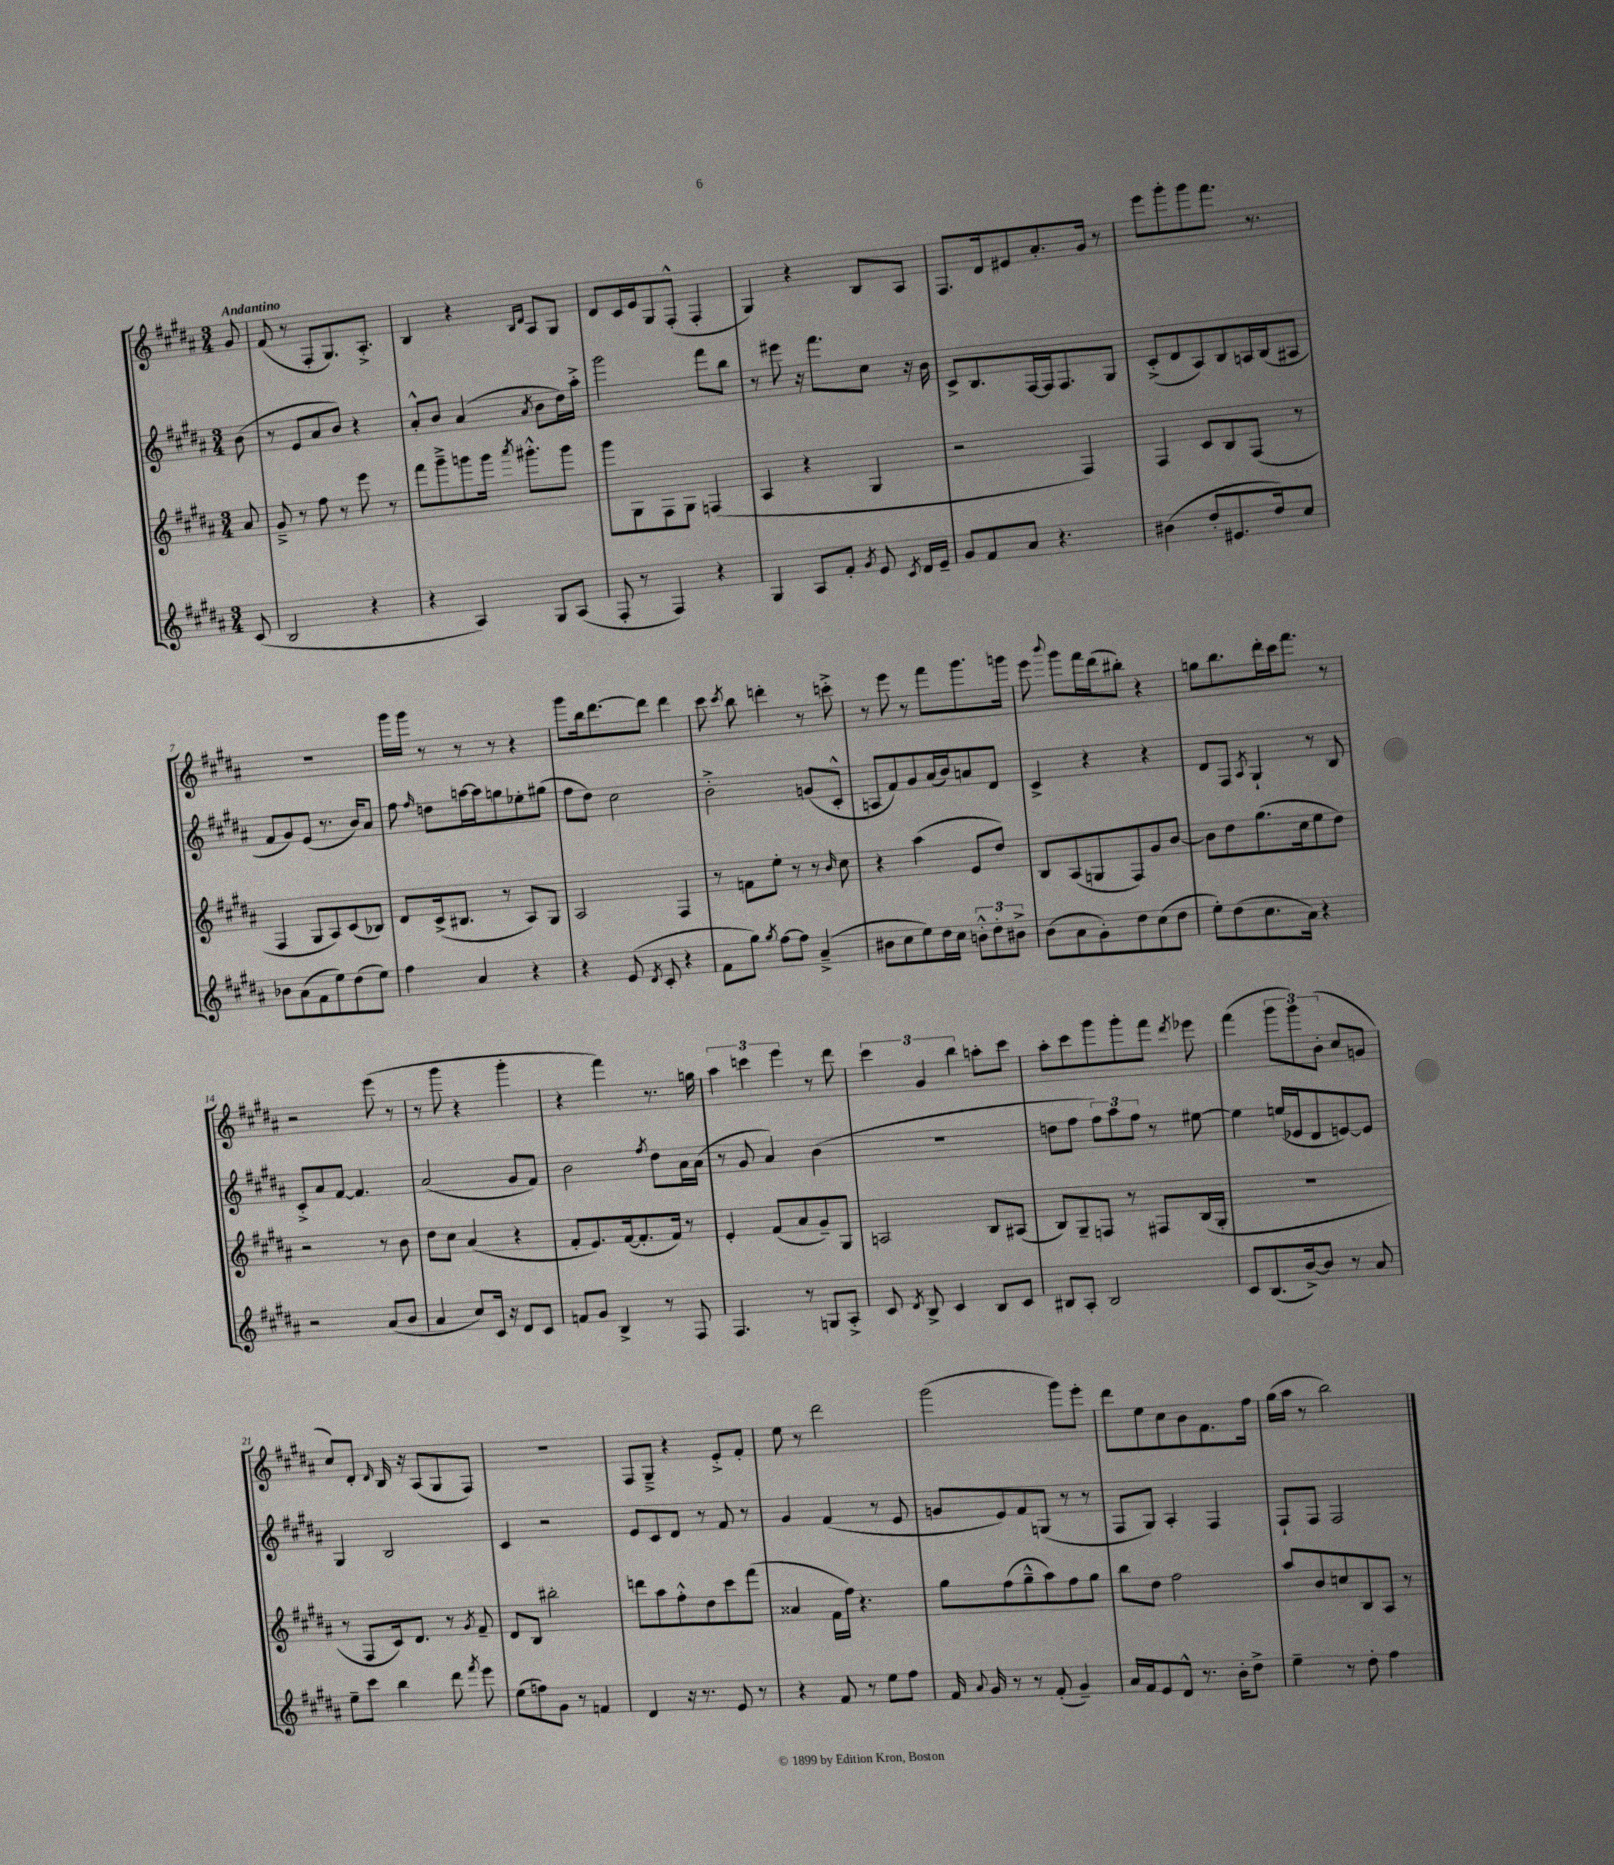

**kern	**kern	**kern	**kern
*part4	*part3	*part2	*part1
*staff4	*staff3	*staff2	*staff1
*clefG2	*clefG2	*clefG2	*clefG2
*k[f#c#g#d#a#]	*k[f#c#g#d#a#]	*k[f#c#g#d#a#]	*k[f#c#g#d#a#]
*M3/4	*M3/4	*M3/4	*M3/4
=	=	=	=
!	!	!	!LO:TX:a:B:t=Andantino
(8c#/	8a#/	(8b\	8g#/
=1	=1	=1	=1
2B/	8g#~^/	8r	(8f#/
.	8r	8e/L	8r
.	8ff#\	8a#/	8F#'/L
.	8r	8b/J)	8.G#/)
4r	8eee\	4r	.
.	.	.	8.A#'^/J
.	8r	.	.
=2	=2	=2	=2
4r	8fff#\L	8a#'^^/L	4B/
.	8ggg#~^\	8b/J	.
4A#/)	8gggn\	(4a#/	4r
.	16ggg\Jk	.	.
.	8qaaa#/	.	.
.	8.ggg#X'^^\L	.	.
.	.	.	16qqB/LL
.	.	8qa#/	16qqd#/JJ
8G#/L	.	8b\L	8A#/L
(8A#/J	8ggg#\J	16dd#\L)	8G#/J
.	.	16aa#'^\JJ	.
=3	=3	=3	=3
8F#'/	8ggg#\L	2ggg#\	8d#/L
8r	8G#\	.	16c#/L
.	.	.	16e/J
4F#/)	8F#\	.	8G#/
.	8G#\J	.	(8F#'^^/J
4r	(4Fn/	8fff#\L	4F#'/
.	.	8bb\J	.
=4	=4	=4	=4
4G#/	4A#/	8r	4G#/)
.	.	8eee#X\	.
8A#/L	4r	16r	4r
.	.	8.fff#\L	.
8f#'/J	.	.	.
8qg#/	.	.	.
8e/	4G#/	8cc#\J	8B/L
8qc#/	.	.	.
16d#/LL	.	16r	8A#/J
16e~/JJ	.	16b\	.
=5	=5	=5	=5
8g#/L	2r	8c#^/L	8.F#/L
8f#/	.	8.B/	.
.	.	.	16d#/k
8a#/J	.	.	8e#X/
.	.	[16F#/L	.
4.r	.	16F#/J]	8.a#'/
.	.	8.F#/	.
.	4F#/)	.	.
.	.	.	16g#/Jk
.	.	8G#/J	8r
=6	=6	=6	=6
(4b#X\	4F#/	(8c#'^/L	8eee\L
.	.	8d#/	8ggg#'\
8dd#'/L	8c#/L	8A#/)	8ggg#\
8.e#X/	8B/	8B/	8.fff#\J
.	(8F#/J	16An/L	.
16dd#/k)	.	(16B/J	8.r
8cc#/J	8r	8A#X/J	.
!!LO:LB:g=z
=7	=7	=7	=7
8b-X\L	4F#/	8f#/L	2.r
(8a#\	.	8g#/)	.
8f#\	8G#/L	(8e/J	.
8ee\)	8A#/)	8.r	.
(8dd#\	(8c#/	.	.
.	.	16b/KL)	.
8ee\J)	8B-X/J)	8a#/J	.
=8	=8	=8	=8
4ff#\	8d#/L	8ff#\	16ggg#\LL
.	.	.	16ggg#\JJ
.	.	16qqff#/	.
.	(16c#^/k	8ddn\L	8r
.	8.B#X/J	.	.
4a#/	.	[16aan\L	8r
.	.	16aa\J]	.
.	8r	8ggn\	8r
4r	8A#/L)	8ee-X'\	4r
.	8G#/J	(8gg#X\J	.
=9	=9	=9	=9
4r	2A#/	8ff#\L	8ggg#\L
.	.	8dd#\J)	16bb\k
.	.	.	[8.ddd#\
(8e/	.	2cc#\	.
8qd#/	.	.	.
8c#'/	.	.	8ddd#\J]
4r	4F#/	.	4ddd#\
=10	=10	=10	=10
8f#\L	8r	2b'^\	8ccc#\
.	.	.	8qccc#/
8gg#\J)	8fn\L	.	8bb\
8qgg#/	.	.	.
[8ff#\L	8ee'\J	.	4dddn'\
8ff#\J]	8r	.	.
(4a#~^/	8r	(8gn/L	8r
.	16qqb/	.	.
.	8cc#\	8c#'^^/J	8cccn'^\
=11	=11	=11	=11
8b#X\L	4r	8An/L	8r
8cc#\	.	8f#/)	8eee\
8ee\)	(4aa#\	8g#/	8r
16dd#\L	.	(16a#/L	8fff#\L
16cc#\JJ	.	16b/J)	.
12bn'^^\L	8e/L	8an/	8.ggg#\
12dd#'\	.	.	.
.	8dd#/J)	8d#/J	.
12b#X^\J	.	.	.
.	.	.	16gggn\Jk
=12	=12	=12	=12
(8b\L	8B/L	4c#^/	8eee\
.	.	.	8qqbbb/
8a#\	(8A#/	.	8ggg#\L
8g#'\)	8Gn/	4r	16fff#\L
.	.	.	(16ddd#\J
8dd#\	8F#/)	.	8bb#X'\J)
(8cc#\	8g#/	4r	4r
8dd#\J	[8b/J	.	.
=13	=13	=13	=13
8ee'\L)	8b\L]	8d#/L	8ggn\L
(8dd#\	8dd#\	8F#/J	8.bb\
.	.	8qA#/	.
8.cc#\	(8.gg#\	4G#`/	.
.	.	.	16ddd#'\L
.	.	.	16ccc#\J
16a#\Jk)	16cc#\k	.	8.fff#\J
4r	8ee\	8r	.
.	8dd#\J)	8B/	8r
!!LO:LB:g=z
=14	=14	=14	=14
2r	2r	8c#'^/L	2r
.	.	8a#/	.
.	.	[8f#/J	.
.	.	4.f#/]	.
(8a#/L	8r	.	(8eee\
8b/J	8b\	.	8r
=15	=15	=15	=15
4a#/	8dd#\L	(2a#/	8r
.	8cc#\J	.	8ggg#\
8cc#/L)	(4a#/	.	4r
16c#/Jk	.	.	.
16r	.	.	.
8d#/L	4r	8g#/L	4ggg#'\
8c#/J	.	8f#/J)	.
=16	=16	=16	=16
8fn/L	8f#'/L	2b\	4r
8g#/J	8.e/)	.	.
4B^/	.	.	4fff#\)
.	([16f#/k	.	.
.	8.f#'/]	.	.
.	.	8qff#/	.
8r	.	8dd#\L	8.r
.	16f#/Jk)	.	.
8F#/	8r	16a#\L	.
.	.	(16a#\JJ	16ggn\
=17	=17	=17	=17
4.F#/	4e'/	8r	6aa#\
.	.	8g#/	.
.	.	.	6cccn\
.	(8f#/L	4a#/)	.
.	.	.	6eee\
8r	8a#/	.	.
8Gn/L	8g#~/)	(4b\	8r
8A#'^/J	8G#/J	.	8ddd#\
=18	=18	=18	=18
8c#/	2An/	2.r	6ccc#\
8qd#/	.	.	.
8B^/	.	.	.
.	.	.	6g#/
4c#/	.	.	.
.	.	.	6bb\
8B/L	8B/L	.	8aan'\L
8c#/J	(8A#X/J	.	8ccc#\J
=19	=19	=19	=19
8B#X/L	8B/L)	8ddn\L	8aa#'\L
8A#'/J	8G#~/	8ff#\J	8ccc#\
2B#/	8Fn/J	12ff#\L)	8ggg#\
.	.	12aa#\	.
.	8r	.	8ggg#'\
.	.	12ff#\J	.
.	8F#X/L	8r	8fff#\J
.	.	.	8qddd#/
.	(16B/L	[8ee#X\	8eee-X\
.	16G#'/JJ	.	.
=20	=20	=20	=20
8c#/L	2.r	4ee#\]	(4fff#\
(8.B/	.	.	.
.	.	(16een/LL	12ggg#\L
[16b^/k)	.	16e-X/J	.
.	.	.	12ggg#\)
8b/J]	.	8d#/	.
.	.	.	(12b'\J
8r	.	[8en/)	8cc#/L
8a#/	.	8e/J]	8gn/J
!!LO:LB:g=z
=21	=21	=21	=21
8ee~\L	8r	4G#/	8cc#/L)
8ccc#\J	8F#/L	.	8d#'/J
.	.	.	16qqd#/
4bb\	16c#/k)	2B/	16B/
.	8.d#/J	.	16r
.	.	.	(8A#/L
8ddd#\	8r	.	8G#/
8qfff#/	8qg#/	.	.
8eee\	8f#~/	.	8F#/J)
=22	=22	=22	=22
(8ee\L	8d#/L	4c#/	2.r
8ffn\)	8B/J	.	.
8g#\J	2bb#X'\	2r	.
8r	.	.	.
4fn/	.	.	.
=23	=23	=23	=23
4d#/	8dddn\L	8e/L	8F#/L
.	8aa#\	8c#/	8G#~^/J
16r	8ff#'^^\	8d#/J	4r
8.r	.	.	.
.	8dd#\	8r	.
8e/	8ccc#\	8f#/	8e'^/L
8r	(8fff#\J	8r	8f#'/J
=24	=24	=24	=24
4r	4a##X/	4g#/	8ee\
.	.	.	8r
8f#/	16f#\LL	(4f#/	2ddd#\
.	16ff#\JJ)	.	.
8r	4.r	.	.
8ee\L	.	8r	.
8ff#\J	.	8e/	.
=25	=25	=25	=25
16f#/	8gg#\L	8gn/L	(2ggg#\
8qqa#/	.	.	.
16g#/	.	.	.
8r	(8ff#\	8e/)	.
8r	8gg#~^^\	8f#/	.
(8f#'/	8aa#\)	(8Gn/J	.
4g#~/)	8ff#\	8r	8ggg#\L)
.	8gg#\J	8r	8eee'\J
=26	=26	=26	=26
16a#/LL	8bb\L	8F#/L	8ddd#\L
16f#/J	.	.	.
8e/	8dd#\J	8G#/J)	8ee\
8d#^^/J	2ff#\	4A#'/	8cc#\
8.r	.	.	8b\
.	.	4F#/	8.f#\
16b'\KL	.	.	.
8dd#^\J	.	.	.
.	.	.	16ff#\Jk
=27	=27	=27	=27
4ee~\	8aa#/L	8F#`/L	(16gg#\LL
.	.	.	16aa#\JJ
.	8b/	8F#/J	8r
8r	8ccn/	2F#/	2bb\)
8dd#'\	8B/	.	.
4ff#\	8A#/J	.	.
.	8r	.	.
==	==	==	==
*-	*-	*-	*-
